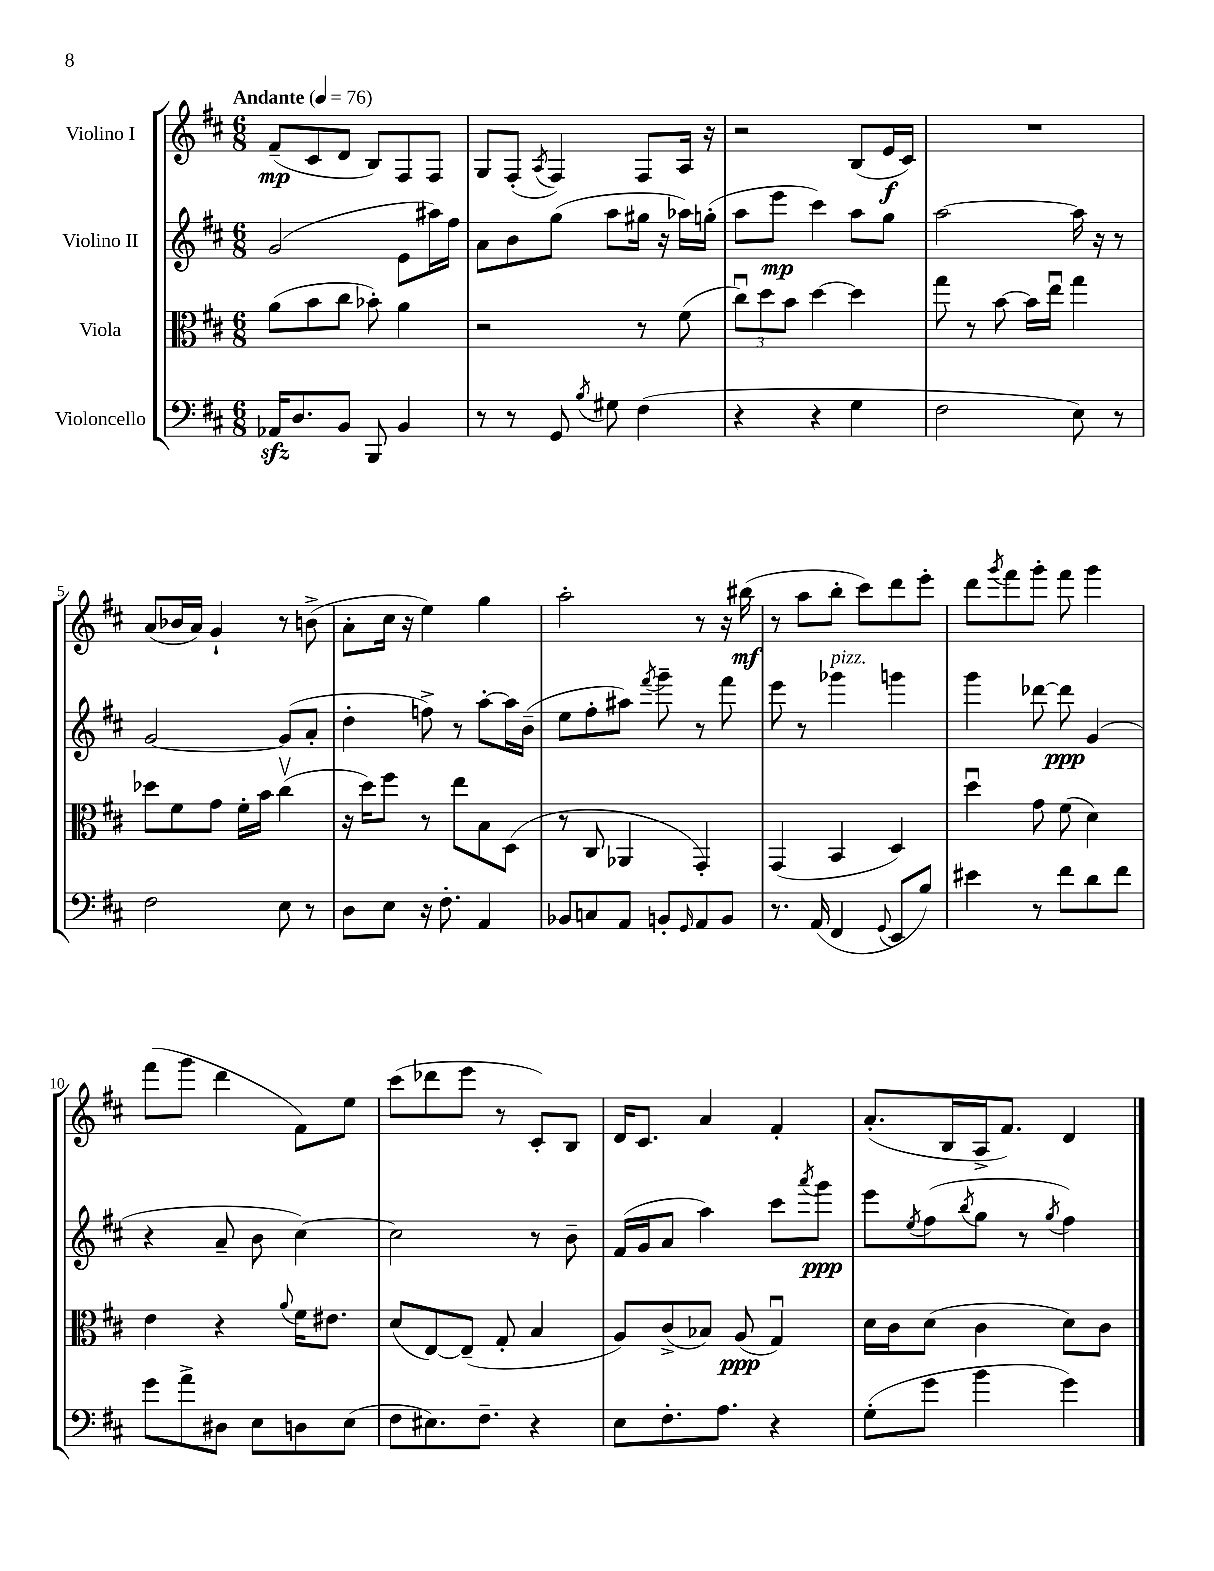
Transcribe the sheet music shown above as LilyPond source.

<<
\new StaffGroup <<
\new Staff = "s0" \with { instrumentName = "Violino I" } {
    \clef treble \key d \major \numericTimeSignature \time 6/8 \tempo "Andante" 4 = 76
    fis'8--\mp( cis'8 d'8 b8) fis8 fis8 |
    g8 fis8-.( \acciaccatura { a8 } fis4) fis8 a16 r16 |
    r2 b8( e'16\f cis'16) |
    R2. |
    a'8( bes'16 a'16) g'4-! r8 b'8->( |
    a'8-. cis''16 r16 e''4) g''4 |
    a''2-. r8 r16 bis''16\mf( |
    r8 a''8 b''8-. cis'''8) d'''8 e'''8-. |
    d'''8 \acciaccatura { g'''8 } fis'''8 g'''8-. fis'''8 g'''4 |
    fis'''8( g'''8 d'''4 fis'8) e''8 |
    cis'''8( des'''8 e'''8 r8 cis'8-.) b8 |
    d'16 cis'8. a'4 fis'4-. |
    a'8.-.( b16 a16-> fis'8.) d'4 \bar "|." |
}
\new Staff = "s1" \with { instrumentName = "Violino II" } {
    \clef treble \key d \major \numericTimeSignature \time 6/8
    g'2( e'8 ais''16) fis''16 |
    a'8 b'8 g''8( a''8 gis''16 r16 aes''16) g''16-.( |
    a''8 e'''8\mp cis'''4) a''8 g''8 |
    a''2~ a''16 r16 r8 |
    g'2~ g'8( a'8-. |
    d''4-. f''8->) r8 a''8~-. a''16 b'16--( |
    e''8 fis''8-. ais''8) \acciaccatura { fis'''8 } g'''8-- r8 fis'''8 |
    e'''8 r8 ges'''4^\markup { \italic "pizz." } g'''4 |
    g'''4 des'''8~ des'''8\ppp g'4( |
    r4 a'8-- b'8 cis''4~) |
    cis''2 r8 b'8-- |
    fis'16( g'16 a'8 a''4) cis'''8 \acciaccatura { a'''8 } g'''8\ppp |
    e'''8 \acciaccatura { e''8 } fis''8( \acciaccatura { b''8 } g''8 r8 \acciaccatura { g''8 } fis''4) \bar "|." |
}
\new Staff = "s2" \with { instrumentName = "Viola" } {
    \clef alto \key d \major \numericTimeSignature \time 6/8
    a'8( b'8 cis''8 bes'8-.) a'4 |
    r2 r8 fis'8( |
    \tuplet 3/2 { cis''8\downbow) d''8 b'8 } d''4~ d''4 |
    g''8 r8 b'8~ b'16 e''16\downbow g''4 |
    des''8 fis'8 g'8 fis'16-. b'16 cis''4\upbow( |
    r16 d''16) fis''8 r8 e''8 b8 d8( |
    r8 cis8 aes,4 g,4-.) |
    g,4( b,4 d4) |
    d''4\downbow g'8 fis'8( d'4) |
    e'4 r4 \appoggiatura { a'8 } fis'16 eis'8. |
    d'8( e8~) e8--( g8-. b4 |
    a8) cis'8->( bes8) a8\ppp( g4\downbow) |
    d'16 cis'16 d'8( cis'4 d'8) cis'8 \bar "|." |
}
\new Staff = "s3" \with { instrumentName = "Violoncello" } {
    \clef bass \key d \major \numericTimeSignature \time 6/8
    aes,16\sfz d8. b,8 b,,8 b,4 |
    r8 r8 g,8 \acciaccatura { b8 } gis8 fis4( |
    r4 r4 g4 |
    fis2 e8) r8 |
    fis2 e8 r8 |
    d8 e8 r16 fis8.-. a,4 |
    bes,8 c8 a,8 b,8-. \grace { g,16 } a,8 b,8 |
    r8. a,16( fis,4 \appoggiatura { g,8 } e,8 b8) |
    eis'4 r8 fis'8 d'8 fis'8 |
    g'8 a'8-> dis8 e8 d8 e8( |
    fis8 eis8.) fis8.-- r4 |
    e8 fis8.-. a8. r4 |
    g8-.( g'8 b'4 g'4) \bar "|." |
}
>>
>>
